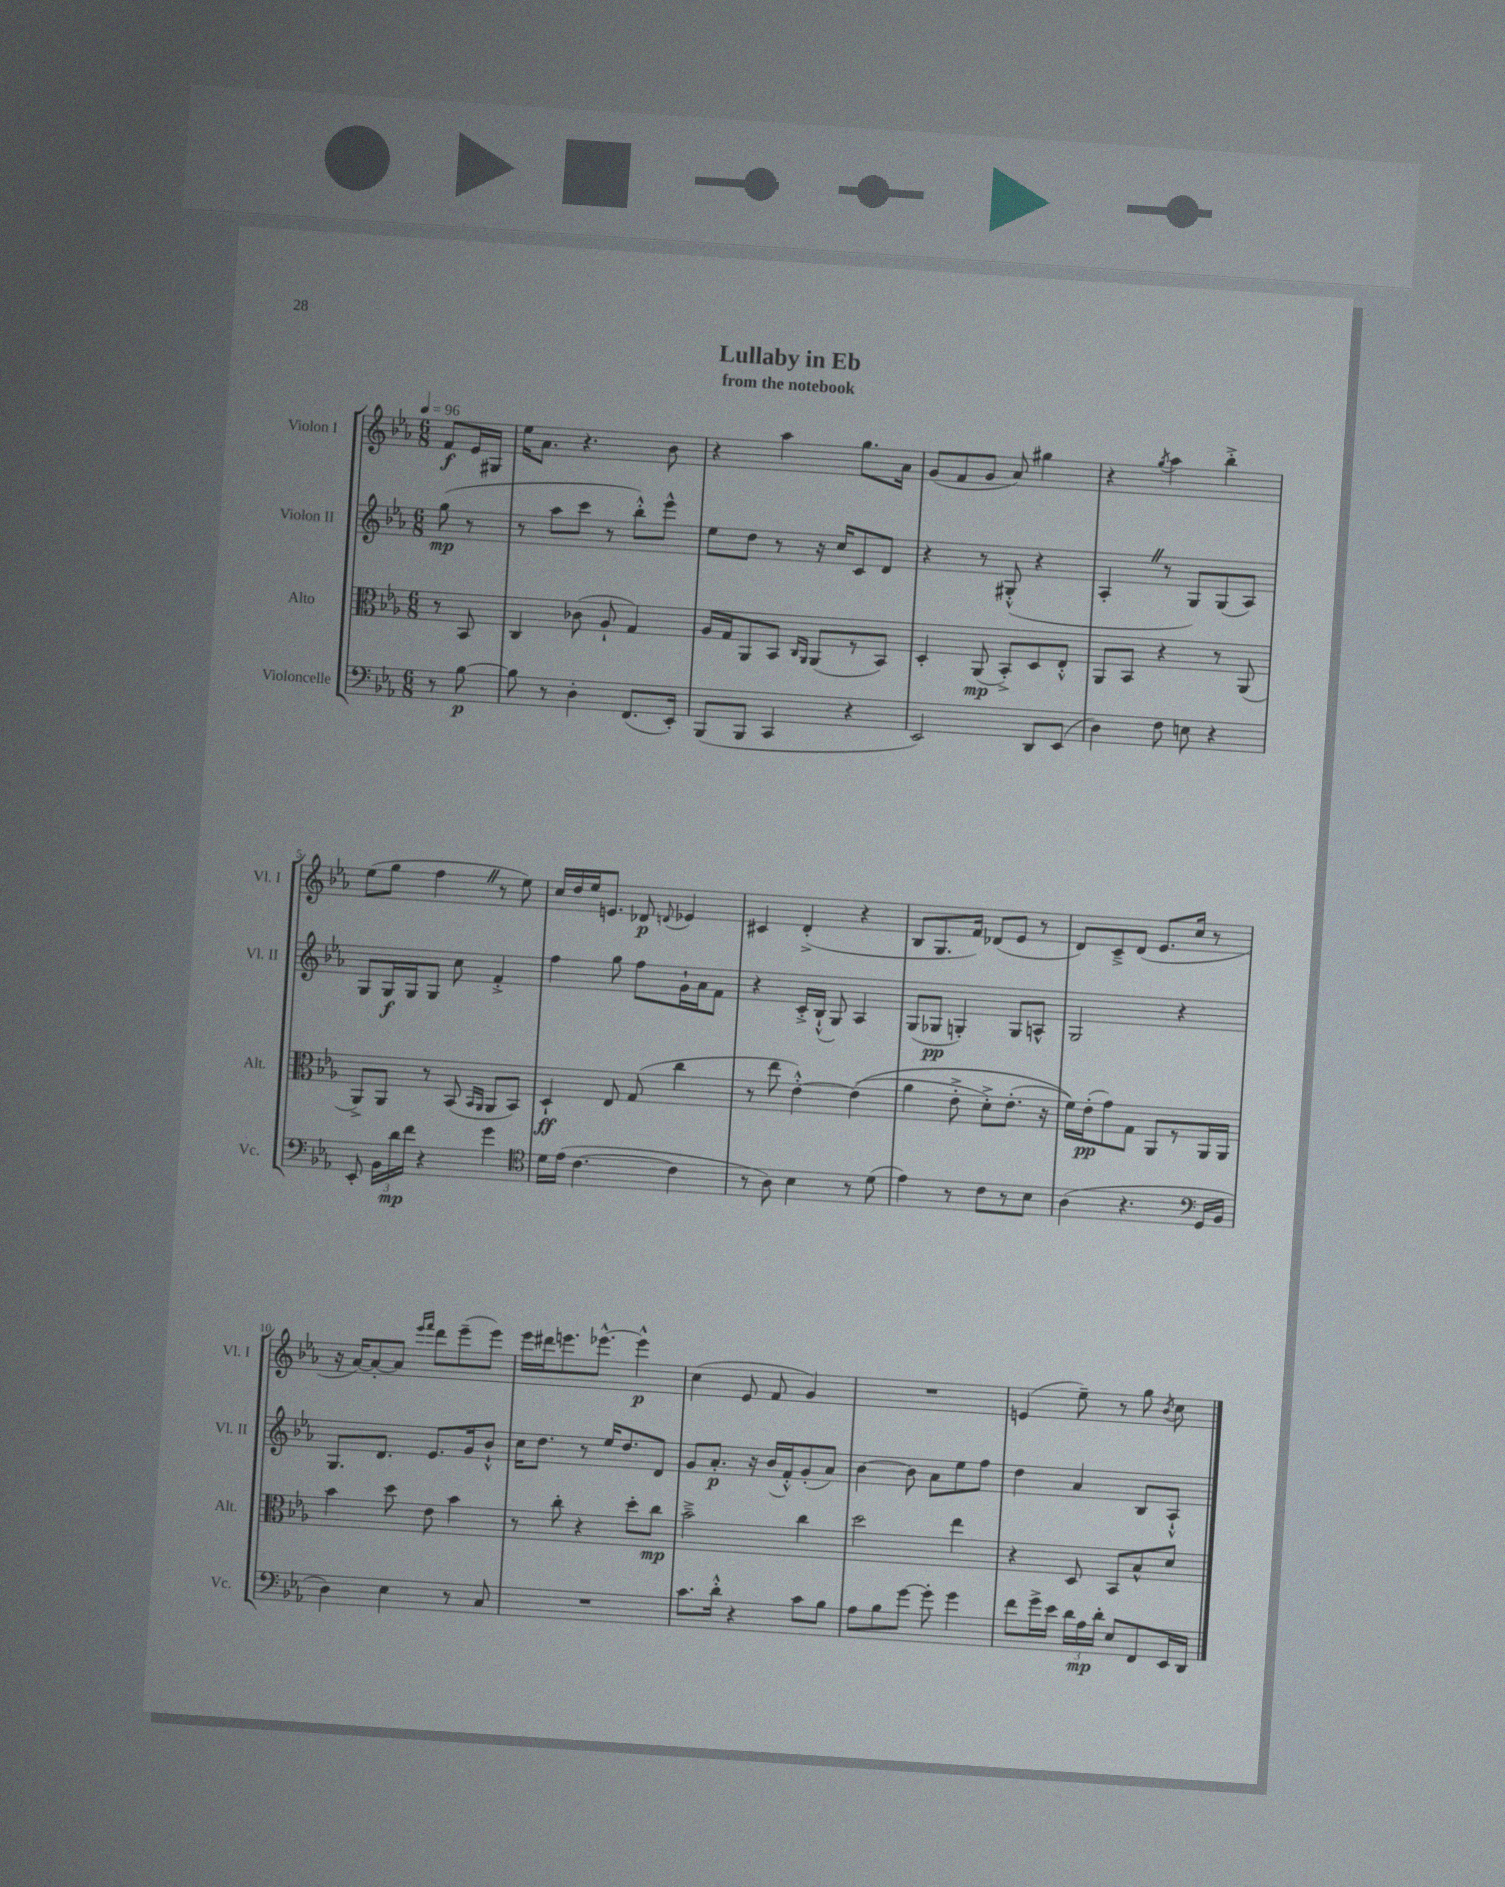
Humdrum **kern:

**kern	**dynam	**kern	**dynam	**kern	**dynam	**kern	**dynam
*part4	*part4	*part3	*part3	*part2	*part2	*part1	*part1
*staff4	*staff4	*staff3	*staff3	*staff2	*staff2	*staff1	*staff1
*I"Violoncelle	*	*I"Alto	*	*I"Violon II	*	*I"Violon I	*
*I'Vc.	*	*I'Alt.	*	*I'Vl. II	*	*I'Vl. I	*
*clefF4	*	*clefC3	*	*clefG2	*	*clefG2	*
*k[b-e-a-]	*	*k[b-e-a-]	*	*k[b-e-a-]	*	*k[b-e-a-]	*
*M6/8	*	*M6/8	*	*M6/8	*	*M6/8	*
*MM96	*	*MM96	*	*MM96	*	*MM96	*
=	=	=	=	=	=	=	=
8r	.	8r	.	(8gg\	mp	8f/L	f
[8B-\	p	8BB-/	.	8r	.	16e-/L	.
.	.	.	.	.	.	16G#X/JJ	.
=1	=1	=1	=1	=1	=1	=1	=1
8B-\]	.	4C/	.	8r	.	16ee-\KL	.
.	.	.	.	.	.	8.a-\J	.
8r	.	.	.	8aa-\L	.	.	.
4D'\	.	(8c-X\	.	8ccc\J	.	4.r	.
.	.	8A-`/	.	8r	.	.	.
(8.FF/L	.	4G/)	.	8bb-'^^\L)	.	.	.
.	.	.	.	8eee-^^\J	.	8b-\	.
16EE-'/Jk)	.	.	.	.	.	.	.
=2	=2	=2	=2	=2	=2	=2	=2
(8BBB-/L	.	16A-/LL	.	8ee-\L	.	4r	.
.	.	16G/J	.	.	.	.	.
8BBB-/J	.	8AA-/	.	8dd\J	.	.	.
4CC/	.	8BB-/J	.	8r	.	4aa-\	.
.	.	16qqC/LL	.	.	.	.	.
.	.	16qqAA-/JJ	.	.	.	.	.
.	.	(8AA-/L	.	16r	.	.	.
.	.	.	.	16cc/KL	.	.	.
4r	.	8r	.	8c/	.	8.gg\L	.
.	.	8BB-/J)	.	8d/J	.	.	.
.	.	.	.	.	.	16a-\Jk	.
=3	=3	=3	=3	=3	=3	=3	=3
2EE-/)	.	4D'/	.	4r	.	(8g/L	.
.	.	.	.	.	.	8f/	.
.	.	(8AA-/	mp	8r	.	8g/J	.
.	.	8BB-'^/L)	.	(8G#X'^^/	.	8a-/)	.
8DD/L	.	8D/	.	4r	.	4gg#X\	.
(8EE-/J	.	8E-'^^/J	.	.	.	.	.
=4	=4	=4	=4	=4	=4	=4	=4
4D\)	.	8AA-/L	.	4A-'Z/	.	4r	.
.	.	8BB-/J	.	.	.	.	.
.	.	.	.	.	.	8qgg/	.
8F\	.	4r	.	8r	.	4aa-\	.
8En\	.	.	.	8G/L)	.	.	.
4r	.	8r	.	(8G/	.	4bb-'^\	.
.	.	(8AA-/	.	8A-/J)	.	.	.
!!LO:LB:g=z
=5	=5	=5	=5	=5	=5	=5	=5
8EE-'/	.	8AA-^/L)	.	8G/L	.	(8ee-\L	.
24BB-\LL	.	8AA-/J	.	16G/L	f	8gg\J	.
24d\	mp	.	.	.	.	.	.
.	.	.	.	16G/J	.	.	.
24f\JJ	.	.	.	.	.	.	.
4r	.	8r	.	8G/J	.	4ffZ\	.
.	.	(8BB-/	.	8cc\	.	.	.
.	.	16qqBB-/LL	.	.	.	.	.
.	.	16qqAA-/JJ	.	.	.	.	.
4g\	.	8AA-/L	.	4f'^/	.	8r	.
.	.	8BB-/J)	.	.	.	8ee-\)	.
=6	=6	=6	=6	=6	=6	=6	=6
*clefC4	*	*	*	*	*	*	*
16d\LL	.	4D`/	ff	4ff\	.	16cc/LL	.
(16e-\JJ	.	.	.	.	.	16dd/	.
[4.c\	.	.	.	.	.	16ee-/J	.
.	.	.	.	.	.	8.en/J	.
.	.	8E-/	.	8gg\	.	.	.
.	.	(8G/	.	8ff\L	.	8d-X/	p
.	.	.	.	.	.	8qqdn/	.
4c\]	.	4cc\	.	16g`\L	.	4e-X/	.
.	.	.	.	16a-\J	.	.	.
.	.	.	.	8f\J	.	.	.
=7	=7	=7	=7	=7	=7	=7	=7
8r	.	8r	.	4r	.	4c#X/	.
8A-\)	.	8ee-\	.	.	.	.	.
4B-\	.	[4e-'^^\)	.	16c'^/LL	.	(4d'^/	.
.	.	.	.	(16B-`^^/JJ	.	.	.
.	.	.	.	8G/)	.	.	.
8r	.	((4e-\]	.	4A-/	.	4r	.
(8d\	.	.	.	.	.	.	.
=8	=8	=8	=8	=8	=8	=8	=8
4e-\)	.	4a-\	.	(8G/L	.	8B-/L	.
.	.	.	.	8G-X/J	pp	8.G/	.
8r	.	8e-'^\	.	4Gn'/)	.	.	.
.	.	.	.	.	.	16f/Jk)	.
8c\L	.	8d'^\L)	.	.	.	(8d-X/L	.
8r	.	(8.e-'\J	.	8G/L	.	8e-/J	.
8B-\J	.	.	.	8An^^/J	.	8r	.
.	.	16r	.	.	.	.	.
=9	=9	=9	=9	=9	=9	=9	=9
(4A-\	.	16f\LL))	.	2G/	.	8d/L)	.
.	.	(16e-'\J	pp	.	.	.	.
.	.	8g\)	.	.	.	8c~^/	.
4.r	.	8G\J	.	.	.	(8d/J	.
.	.	8AA-/L	.	.	.	8.e-/L	.
.	.	8r	.	4r	.	.	.
.	.	.	.	.	.	16cc/Jk	.
*clefF4	*	*	*	*	*	*	*
16GG/LL	.	16AA-/L	.	.	.	8r	.
16BB-/JJ	.	16AA-/JJ	.	.	.	.	.
!!LO:LB:g=z
=10	=10	=10	=10	=10	=10	=10	=10
4D\)	.	4b-\	.	8.G/L	.	16r	.
.	.	.	.	.	.	[16a-/KL)	.
.	.	.	.	.	.	8a-'/_	.
.	.	.	.	8.d/J	.	.	.
4E-\	.	8dd\	.	.	.	8a-/J]	.
.	.	.	.	.	.	16qqeee-/LL	.
.	.	.	.	.	.	16qqfff/JJ	.
.	.	8e-\	.	8.e-/L	.	8ddd\L	.
8r	.	4b-\	.	.	.	(8eee-~\	.
.	.	.	.	16g/k	.	.	.
8C/	.	.	.	8b-`^^/J	.	8eee-\J)	.
=11	=11	=11	=11	=11	=11	=11	=11
2.r	.	8r	.	16cc\KL	.	16eee-\LL	.
.	.	.	.	8.dd\J	.	16ddd#X\J	.
.	.	8cc'\	.	.	.	8.eeen\	.
.	.	4r	.	8r	.	.	.
.	.	.	.	.	.	[8.eee-X^^\J	.
.	.	.	.	16ee-/KL	.	.	.
.	.	.	.	8.dd/	.	.	.
.	.	8dd'\L	.	.	.	4eee-^^\]	p
.	.	8cc\J	mp	8d/J	.	.	.
=12	=12	=12	=12	=12	=12	=12	=12
8.c\L	.	2b-~^\	.	8g/L	.	(4cc\	.
.	.	.	.	8.a-'/J	p	.	.
16d'^^\Jk	.	.	.	.	.	.	.
4r	.	.	.	.	.	8e-/	.
.	.	.	.	16r	.	.	.
.	.	.	.	(16b-/LL	.	8f/	.
.	.	.	.	16f'^^/J)	.	.	.
8c\L	.	4cc\	.	(8g'/	.	4g/)	.
8B-\J	.	.	.	8a-/J)	.	.	.
=13	=13	=13	=13	=13	=13	=13	=13
8A-\L	.	2dd\	.	[4b-\	.	2.r	.
8B-\	.	.	.	.	.	.	.
[8g\J	.	.	.	8b-\]	.	.	.
8g'\]	.	.	.	8a-\L	.	.	.
4g\	.	4ee-\	.	8ee-\	.	.	.
.	.	.	.	8ff\J	.	.	.
=14	=14	=14	=14	=14	=14	=14	=14
8f\L	.	4r	.	4dd\	.	(4en/	.
16g^\L	.	.	.	.	.	.	.
16e-\JJ	.	.	.	.	.	.	.
24d\LL	.	8D/	.	4a-/	.	8ee-~\)	.
24A-\	mp	.	.	.	.	.	.
24d'\JJ	.	.	.	.	.	.	.
8E-/L	.	8BB-/L	.	.	.	8r	.
8FF/	.	8B-^^/	.	8B-/L	.	8gg\	.
.	.	.	.	.	.	8qb-/	.
16EE-/L	.	8d/J	.	8A-`^^/J	.	8cc\	.
16DD/JJ	.	.	.	.	.	.	.
==	==	==	==	==	==	==	==
*-	*-	*-	*-	*-	*-	*-	*-
